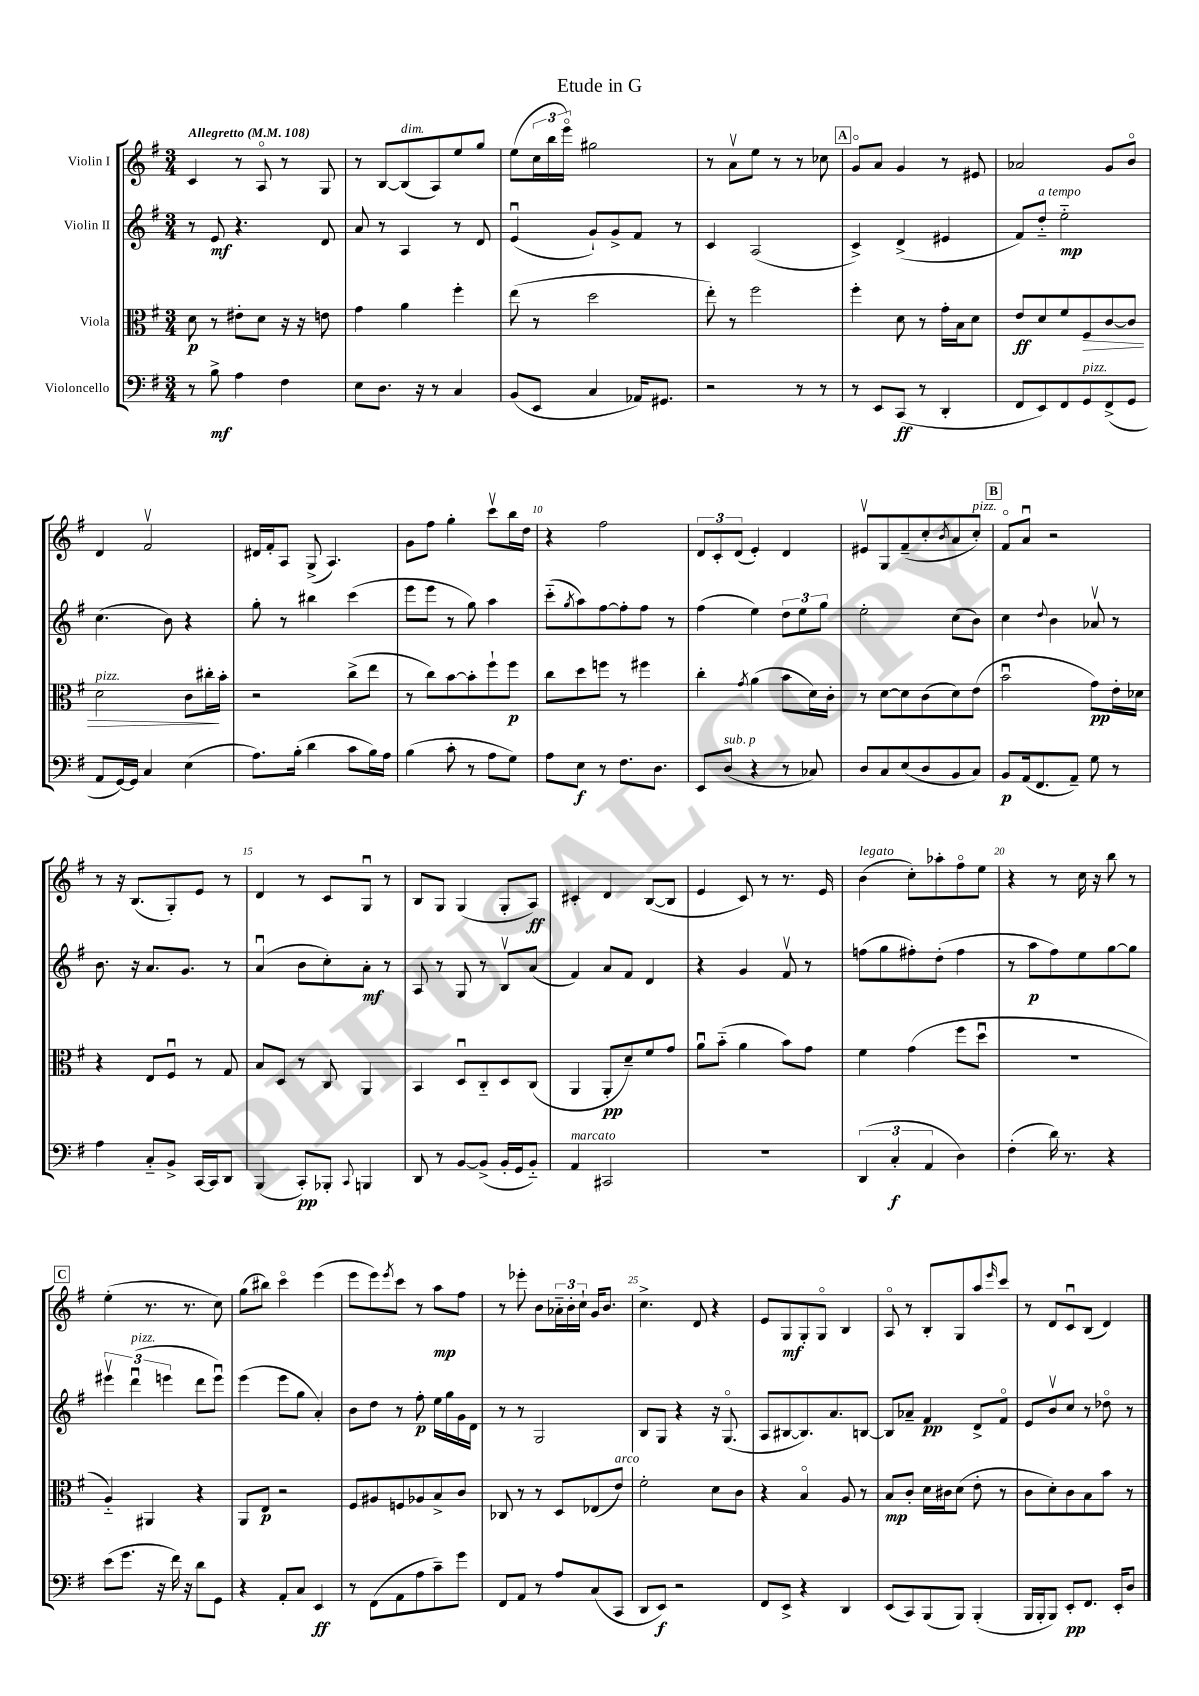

**kern	**dynam	**kern	**dynam	**kern	**dynam	**kern	**dynam
*part4	*part4	*part3	*part3	*part2	*part2	*part1	*part1
*staff4	*staff4	*staff3	*staff3	*staff2	*staff2	*staff1	*staff1
*I"Violoncello	*	*I"Viola	*	*I"Violin II	*	*I"Violin I	*
*clefF4	*	*clefC3	*	*clefG2	*	*clefG2	*
*k[f#]	*	*k[f#]	*	*k[f#]	*	*k[f#]	*
*M3/4	*	*M3/4	*	*M3/4	*	*M3/4	*
*MM108	*	*MM108	*	*MM108	*	*MM108	*
=1	=1	=1	=1	=1	=1	=1	=1
!	!	!	!	!	!	!LO:TX:a:B:t=Allegretto	!
8r	.	8d\	p	8r	.	4c/	.
8B^\	mf	8r	.	8e/	mf	.	.
4A\	.	8e#X'\L	.	4.r	.	8r	.
.	.	8d\J	.	.	.	8A/	.
4F#\	.	16r	.	.	.	8r	.
.	.	16r	.	.	.	.	.
.	.	8en\	.	8d/	.	8G/	.
=2	=2	=2	=2	=2	=2	=2	=2
8E\L	.	4g\	.	8a/	.	8r	.
8.D\J	.	.	.	8r	.	[8B/L	.
!	!	!	!	!	!	!LO:TX:a:i:t=dim.	!
.	.	4a\	.	4A/	.	(8B/]	.
16r	.	.	.	.	.	.	.
8r	.	.	.	.	.	8A/)	.
4C/	.	4ff#'\	.	8r	.	8ee/	.
.	.	.	.	8d/	.	8gg/J	.
=3	=3	=3	=3	=3	=3	=3	=3
(8BB/L	.	(8ee\	.	(4eu/	.	(8ee\L	.
8EE/J	.	8r	.	.	.	24cc\L	.
.	.	.	.	.	.	24bb\	.
.	.	.	.	.	.	24eee\JJ)	.
4C/	.	2dd\	.	8g`/L)	.	2gg#X\	.
.	.	.	.	8g^/	.	.	.
16AA-X/KL)	.	.	.	8f#/J	.	.	.
8.GG#X/J	.	.	.	.	.	.	.
.	.	.	.	8r	.	.	.
=4	=4	=4	=4	=4	=4	=4	=4
2r	.	8ee'\)	.	4c/	.	8r	.
.	.	8r	.	.	.	8av\L	.
.	.	2ff#\	.	(2A/	.	8ee\J	.
.	.	.	.	.	.	8r	.
8r	.	.	.	.	.	8r	.
8r	.	.	.	.	.	8cc-X\	.
!!LO:REH:place=s1:t=A
=5	=5	=5	=5	=5	=5	=5	=5
8r	.	4ff#'\	.	4c^/)	.	8g/L	.
8EE/L	.	.	.	.	.	8a/J	.
(8CC/J	ff	8d\	.	(4d^/	.	4g/	.
8r	.	8r	.	.	.	.	.
4DD'/	.	16g'\LL	.	4e#X/	.	8r	.
.	.	16B\J	.	.	.	.	.
.	.	8d\J	.	.	.	8e#X/	.
=6	=6	=6	=6	=6	=6	=6	=6
8FF#/L	.	8e/L	ff	8f#/L)	.	2a-X/	.
!	!	!	!	!LO:TX:a:i:t=a tempo	!	!	!
8EE/)	.	8d/	.	8dd/J	.	.	.
8FF#/	.	8f#/	.	2ee\	mp	.	.
!LO:TX:a:i:t=pizz.	!	!	!	!	!	!	!
!	!	!	!LO:HP:b	!	!	!	!
8GG/	.	8F#/	>	.	.	.	.
(8FF#^/	.	[8c/	.	.	.	8g/L	.
8GG/J	.	8c/J]	.	.	.	8b/J	.
!!LO:LB:g=z
=7	=7	=7	=7	=7	=7	=7	=7
!	!	!LO:TX:a:i:t=pizz.	!	!	!	!	!
8AA/L	.	2d\	.	(4.cc\	.	4d/	.
[16GG/L)	.	.	.	.	.	.	.
16GG/JJ]	.	.	.	.	.	.	.
4C/	.	.	.	.	.	2f#v/	.
.	.	.	.	8b\)	.	.	.
(4E\	.	8c\L	.	4r	.	.	.
.	.	16cc#X'\L	.	.	.	.	.
.	.	16b'\JJ	]	.	.	.	.
=8	=8	=8	=8	=8	=8	=8	=8
8.A\L)	.	2r	.	8gg'\	.	16d#X/LL	.
.	.	.	.	.	.	16f#'/J	.
.	.	.	.	8r	.	8A/J	.
(16B'\Jk	.	.	.	.	.	.	.
4d\	.	.	.	4bb#X\	.	(8G^/	.
.	.	.	.	.	.	4.A/)	.
8c\L	.	(8cc^\L	.	(4ccc\	.	.	.
16B\L)	.	8ee\J	.	.	.	.	.
16A\JJ	.	.	.	.	.	.	.
=9	=9	=9	=9	=9	=9	=9	=9
(4B\	.	8r	.	8eee\L	.	8g\L	.
.	.	8cc\L)	.	8eee\J	.	8ff#\J	.
8c'\	.	[8b\	.	8r	.	4gg'\	.
8r	.	8b'\]	.	8gg\)	.	.	.
8A\L	.	8ff#`\	.	4aa\	.	8cccv\L	.
8G\J)	.	8ff#\J	p	.	.	16bb\L	.
.	.	.	.	.	.	16dd\JJ	.
=10	=10	=10	=10	=10	=10	=10	=10
8A\L	.	8cc\L	.	(8ccc\L	.	4r	.
.	.	.	.	8qgg/	.	.	.
8E\J	f	8dd\	.	8aa\)	.	.	.
8r	.	8ffn\J	.	[8ff#\	.	2ff#\	.
8.F#\L	.	8r	.	8ff#'\]	.	.	.
.	.	4ff#X\	.	8ff#\J	.	.	.
8.D\J	.	.	.	.	.	.	.
.	.	.	.	8r	.	.	.
=11	=11	=11	=11	=11	=11	=11	=11
8EE/L	.	4cc'\	.	(4ff#\	.	12d/L	.
.	.	.	.	.	.	12c'/	.
!LO:TX:a:i:t=sub. p	!	!	!	!	!	!	!
(8D/J	.	.	.	.	.	.	.
.	.	.	.	.	.	(12d/J	.
.	.	8qg/	.	.	.	.	.
4r	.	(4a\	.	4ee\)	.	4e'/)	.
8r	.	8b\L	.	12dd\L	.	4d/	.
.	.	.	.	12ee\	.	.	.
8C-X/)	.	16d\L)	.	.	.	.	.
.	.	.	.	12gg\J	.	.	.
.	.	16c'\JJ	.	.	.	.	.
=12	=12	=12	=12	=12	=12	=12	=12
8D/L	.	8r	.	2ee'\	.	8e#Xv/L	.
8C/	.	[8d\L	.	.	.	8G/	.
(8E/	.	8d\]	.	.	.	(8f#~/	.
8D/	.	(8c\	.	.	.	8cc'/	.
.	.	.	.	.	.	8qb/	.
8BB/	.	8d\)	.	(8cc\L	.	8a/	.
!	!	!	!	!	!	!LO:TX:a:i:t=pizz.	!
8C/J)	.	(8e\J	.	8b\J)	.	8cc'/J)	.
!!LO:REH:place=s1:t=B
=13	=13	=13	=13	=13	=13	=13	=13
8BB/L	p	2bu\	.	4cc\	.	8f#/L	.
(16AA/k	.	.	.	.	.	8au/J	.
8.FF#/	.	.	.	.	.	.	.
.	.	.	.	8qqdd/	.	.	.
.	.	.	.	4b\	.	2r	.
8AA~/J)	.	.	.	.	.	.	.
8G\	.	8g\L)	pp	8a-Xv/	.	.	.
8r	.	16e'\L	.	8r	.	.	.
.	.	16d-X\JJ	.	.	.	.	.
!!LO:LB:g=z
=14	=14	=14	=14	=14	=14	=14	=14
4A\	.	4r	.	8.b\	.	8r	.
.	.	.	.	.	.	16r	.
.	.	.	.	16r	.	(8.B/L	.
8C/L	.	8E/L	.	8.a/L	.	.	.
8BB^/J	.	8F#u/J	.	.	.	8G'/)	.
.	.	.	.	8.g/J	.	.	.
[16CC/LL	.	8r	.	.	.	8e/J	.
16CC/J]	.	.	.	.	.	.	.
8DD/J	.	8G/	.	8r	.	8r	.
=15	=15	=15	=15	=15	=15	=15	=15
(4BBB/	.	8B/L	.	(4au/	.	4d/	.
.	.	8D/J	.	.	.	.	.
8CC'/L)	pp	8r	.	8b\L	.	8r	.
8BBB-X'/J	.	8C/	.	8cc'\)	.	8c/L	.
8qqCC/	.	.	.	.	.	.	.
4BBBn/	.	4AA/	.	8a'\J	mf	8Gu/J	.
.	.	.	.	8r	.	8r	.
=16	=16	=16	=16	=16	=16	=16	=16
8DD/	.	4BB/	.	8A/	.	8B/L	.
8r	.	.	.	8r	.	8G/J	.
[8BB/L	.	8Du/L	.	8G/	.	(4G/	.
(8BB^/J]	.	8C/	.	8r	.	.	.
16BB'/LL	.	8D/	.	8Bv/L	.	8G'/L	.
16GG/J	.	.	.	.	.	.	.
8BB/J)	.	(8C/J	.	(8a/J	.	8A/J)	ff
=17	=17	=17	=17	=17	=17	=17	=17
!LO:TX:a:i:t=marcato	!	!	!	!	!	!	!
4AA/	.	4AA/	.	4f#/)	.	4c#X'/	.
2CC#X/	.	8AA'/L	pp	8a/L	.	4d/	.
.	.	8d~/)	.	8f#/J	.	.	.
.	.	8f#/	.	4d/	.	([8B/L	.
.	.	8g/J	.	.	.	8B/J]	.
=18	=18	=18	=18	=18	=18	=18	=18
2.r	.	8au\L	.	4r	.	4e/	.
.	.	(8b\J	.	.	.	.	.
.	.	4a\	.	4g/	.	8c/)	.
.	.	.	.	.	.	8r	.
.	.	8b\L)	.	8f#v/	.	8.r	.
.	.	8g\J	.	8r	.	.	.
.	.	.	.	.	.	16e/	.
=19	=19	=19	=19	=19	=19	=19	=19
!	!	!	!	!	!	!LO:TX:a:i:t=legato	!
(6DD/	.	4f#\	.	(8ffn\L	.	(4b\	.
.	.	.	.	8gg\	.	.	.
6C'/	f	.	.	.	.	.	.
.	.	(4g\	.	8ff#X'\)	.	8cc'\L)	.
6AA/	.	.	.	.	.	.	.
.	.	.	.	(8dd'\J	.	8aa-X'\	.
4D\)	.	8ff#\L	.	4ff#\	.	8ff#\	.
.	.	8ddu\J	.	.	.	8ee\J	.
=20	=20	=20	=20	=20	=20	=20	=20
(4F#'\	.	2.r	.	8r	.	4r	.
.	.	.	.	8aa\L	p	.	.
16d\)	.	.	.	8ff#\)	.	8r	.
8.r	.	.	.	.	.	.	.
.	.	.	.	8ee\	.	16cc\	.
.	.	.	.	.	.	16r	.
4r	.	.	.	[8gg\	.	8bb\	.
.	.	.	.	8gg\J]	.	8r	.
!!LO:LB:g=z
!!LO:REH:place=s1:t=C
=21	=21	=21	=21	=21	=21	=21	=21
(8e\L	.	4A/)	.	6eee#Xv\	.	(4ee'\	.
8.g\J	.	.	.	.	.	.	.
!	!	!	!	!LO:TX:a:i:t=pizz.	!	!	!
.	.	.	.	(6dddu\	.	.	.
.	.	4AA#X/	.	.	.	8.r	.
16r	.	.	.	.	.	.	.
.	.	.	.	6eeen\	.	.	.
16f#\)	.	.	.	.	.	.	.
16r	.	.	.	.	.	8.r	.
8d\L	.	4r	.	8ddd\L	.	.	.
8GG\J	.	.	.	8eeeu\J)	.	8cc\)	.
=22	=22	=22	=22	=22	=22	=22	=22
4r	.	8AA/L	.	(4eee\	.	(8gg\L	.
.	.	8E/J	p	.	.	8bb#X\J)	.
8AA'/L	.	2r	.	8eee\L	.	4ccc\	.
8C/J	.	.	.	8gg\J	.	.	.
4EE/	ff	.	.	4a'/)	.	(4eee\	.
=23	=23	=23	=23	=23	=23	=23	=23
8r	.	8F#/L	.	8b\L	.	8eee\L	.
(8FF#\L	.	8A#X/	.	8dd\J	.	8eee\)	.
.	.	.	.	.	.	8qeee/	.
8AA\	.	8Fn/	.	8r	.	8ccc\J	.
8A\	.	8A-X/	.	8ff#'\	p	8r	.
8c~\)	.	8B^/	.	16ee\LL	.	8aa\L	mp
.	.	.	.	16gg\	.	.	.
8g\J	.	8c/J	.	16g\	.	8ff#\J	.
.	.	.	.	16d\JJ	.	.	.
=24	=24	=24	=24	=24	=24	=24	=24
8FF#/L	.	8C-X/	.	8r	.	8r	.
8AA/J	.	8r	.	8r	.	8eee-X'\	.
8r	.	8r	.	2G/	.	8b\L	.
8A/L	.	8D/L	.	.	.	24a-X\L	.
.	.	.	.	.	.	24b'\	.
.	.	.	.	.	.	24cc`\JJ	.
(8C/	.	(8E-X/	.	.	.	16g/KL	.
.	.	.	.	.	.	8.b/J	.
!	!	!LO:TX:a:i:t=arco	!	!	!	!	!
8CC/J	.	8e/J)	.	.	.	.	.
=25	=25	=25	=25	=25	=25	=25	=25
8DD/L	.	2f#'\	.	8B/L	.	4.cc^\	.
8EE/J)	f	.	.	8G/J	.	.	.
2r	.	.	.	4r	.	.	.
.	.	.	.	.	.	8d/	.
.	.	8d\L	.	16r	.	4r	.
.	.	.	.	(8.G/	.	.	.
.	.	8c\J	.	.	.	.	.
=26	=26	=26	=26	=26	=26	=26	=26
8FF#/L	.	4r	.	8A/L	.	8e/L	.
8EE^/J	.	.	.	[8B#X/	.	8G/	mf
4r	.	4B/	.	8.B#/])	.	8G'/	.
.	.	.	.	.	.	8G/J	.
.	.	.	.	8.a/	.	.	.
4DD/	.	8A/	.	.	.	4B/	.
.	.	8r	.	[8Bn/J	.	.	.
=27	=27	=27	=27	=27	=27	=27	=27
(8EE/L	.	8B/L	mp	8B/L]	.	8A/	.
8CC/)	.	8c'/J	.	8a-X~/J	.	8r	.
(8BBB/	.	16d\LL	.	4f#/	pp	8B'/L	.
.	.	16c#X\J	.	.	.	.	.
8BBB/J)	.	(8d\J	.	.	.	8G/	.
(4BBB'/	.	8e'\	.	8d^/L	.	8aa/	.
.	.	.	.	.	.	16qqeee/	.
.	.	8r	.	8f#/J	.	8ccc/J	.
=28	=28	=28	=28	=28	=28	=28	=28
16BBB/LL	.	8c\L	.	8e/L	.	8r	.
16BBB'/J	.	.	.	.	.	.	.
8BBB/J)	.	8d'\)	.	8bv/	.	8d/L	.
8EE'/L	pp	8c\	.	8cc/J	.	8cu/	.
8.FF#/J	.	8B\	.	8r	.	(8B/J	.
.	.	8b\J	.	8dd-X\	.	4d/)	.
16EE'/KL	.	.	.	.	.	.	.
8D/J	.	8r	.	8r	.	.	.
==	==	==	==	==	==	==	==
*-	*-	*-	*-	*-	*-	*-	*-
